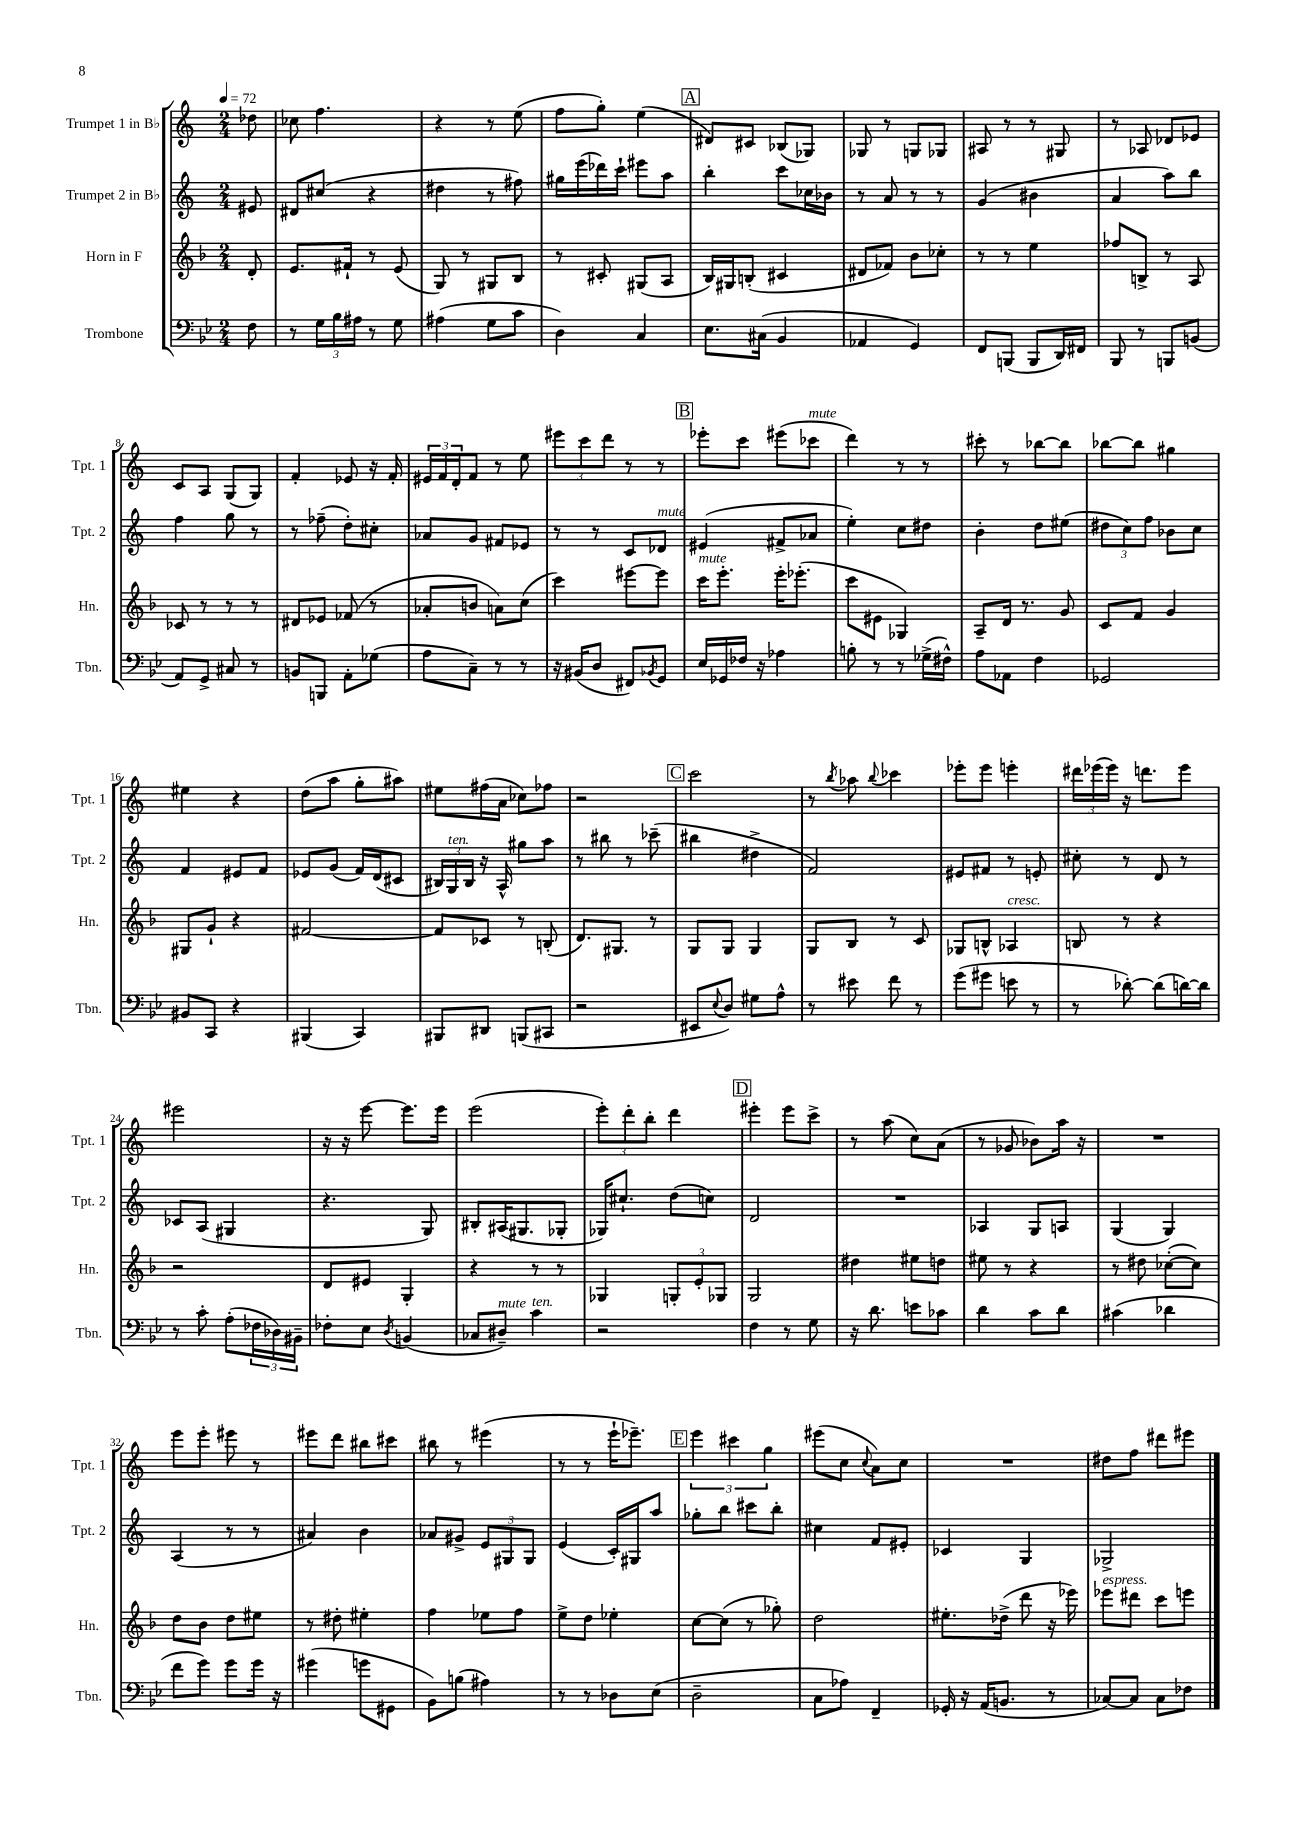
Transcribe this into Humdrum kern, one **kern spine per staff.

**kern	**kern	**kern	**kern
*staff4	*staff3	*staff2	*staff1
*clefF4	*clefG2	*clefG2	*clefG2
*k[b-e-]	*k[b-]	*k[]	*k[]
*M2/4	*M2/4	*M2/4	*M2/4
*MM72	*MM72	*MM72	*MM72
8F	8d'	8e#	8dd-
=	=	=	=
8r	8.e	8d#	8cc-
24G	.	(8cc#	4.ff
24B-	.	.	.
.	16f#`	.	.
24A#	.	.	.
8r	8r	4r	.
8G	(8e	.	.
=	=	=	=
(4A#	8G)	4dd#	4r
.	8r	.	.
8G	8G#	8r	8r
8c	8B-	8ff#)	(8ee
=	=	=	=
4D)	8r	16gg#	8ff
.	.	(16eee	.
.	8c#'	16ddd-)	8gg')
.	.	16ccc`	.
4C	(8G#	8eee#	(4ee
.	8A	8aa	.
=	=	=	=
8.E-	16B-)	4bb'	8d#)
.	16G#	.	.
.	(8B'	.	8c#
(16C#	.	.	.
4BB-	4c#	8ccc	(8B-
.	.	16cc-	8G-)
.	.	16b-	.
=	=	=	=
4AA-	8d#	8r	8G-
.	8f-)	8a	8r
4GG)	8b-	8r	8G
.	8cc-'	8r	8G-
=	=	=	=
8FF	8r	(4g	8A#
(8BBB	8r	.	8r
8BBB	4ee	4b#	8r
16DD)	.	.	8G#
16FF#	.	.	.
=	=	=	=
8BBB-	8ff-	4a	8r
8r	8B^	.	8A-
8BBB	8r	8aa)	8d-
(8BB	8A	8bb	8e-
=	=	=	=
8AA)	8c-	4ff	8c
8GG^	8r	.	8A
8C#	8r	8gg	(8G
8r	8r	8r	8G)
=	=	=	=
8BB	8d#	8r	4f'
8BBB	8e-	(8ff-~	.
8AA'	(8f-	8dd')	8e-
(8G-	8r	8cc#'	16r
.	.	.	16f'
=	=	=	=
8A	8a-'	8a-	24e#
.	.	.	24f
.	.	.	24d'
8C~)	8b	8g	8f
8r	8a)	8f#	8r
8r	(8cc	8e-	8ee
=	=	=	=
16r	4ccc)	8r	12eee#
(16BB#	.	.	.
.	.	.	12ccc
8D	.	8r	.
.	.	.	12ddd
8FF#)	[8eee#	8c	8r
8qBB-	.	.	.
8GG	8eee#]	8d-	8r
=	=	=	=
16E-	16ccc	(4e#	8eee-'
16GG-	8.eee'	.	.
16F-	.	.	8ccc
16r	.	.	.
4A-	16eee'	8f#^	(8eee#
.	(8.eee-'	.	.
.	.	8a-	8ccc-
=	=	=	=
8B'	8ccc	4ee')	4ddd)
8r	8e#	.	.
8r	4G-)	8cc	8r
(16G-^	.	8dd#	8r
16F#^^)	.	.	.
=	=	=	=
8A	8A~	4b'	8ccc#'
8AA-	16d	.	8r
.	8.r	.	.
4F	.	8dd	[8bb-
.	8g	(8ee#	8bb-]
=	=	=	=
2GG-	8c	12dd#	[8bb-
.	.	12cc)	.
.	8f	.	8bb-]
.	.	12ff	.
.	4g	8b-	4gg#
.	.	8cc	.
=	=	=	=
8BB#	8G#	4f	4ee#
8CC	8g`	.	.
4r	4r	8e#	4r
.	.	8f	.
=	=	=	=
(4BBB#	[2f#	8e-	(8dd
.	.	(8g	8aa
4CC)	.	16f)	8gg'
.	.	(16d	.
.	.	8c#	8aa#)
=	=	=	=
8BBB#	8f#]	24B#)	8ee#
.	.	24G	.
.	.	24B#	.
8DD#	8c-	16r	(16ff#
.	.	16A^^	16a
(8BBB	8r	8gg#	8cc-)
8CC#	(8B'	8aa	8ff-
=	=	=	=
2r	8.d)	8r	2r
.	.	8bb#	.
.	8.G#	.	.
.	.	8r	.
.	8r	(8ccc-~	.
=	=	=	=
8EE#	8G	4bb#	2ccc
8qqE-	.	.	.
8D)	8G	.	.
8G#	4G	4dd#^	.
8A^^	.	.	.
=	=	=	=
8r	8G	2f)	8r
.	.	.	8qbb
8e#	8B-	.	8aa-
.	.	.	8qqbb
8f	8r	.	4ccc-
8r	8c	.	.
=	=	=	=
(8g	8G-	8e#	8eee-'
8g#	8B^^	8f#	8eee-
8e	4A-	8r	4eee'
8r	.	8e'	.
=	=	=	=
8r	8B	8cc#'	24ddd#
.	.	.	(24eee-
.	.	.	24eee-)
[8d-')	8r	8r	16r
.	.	.	8.ddd
(8d-]	4r	8d	.
[16d)	.	8r	8eee-
16d]	.	.	.
=	=	=	=
8r	2r	8c-	2eee#
8c'	.	(8A	.
(8A'	.	4G#	.
24F-	.	.	.
24D-)	.	.	.
24BB#~	.	.	.
=	=	=	=
8F-'	8d	4.r	16r
.	.	.	16r
8E-	8e#	.	[8eee
8qD	.	.	.
(4BB	4G'	.	8.eee]
.	.	8G)	.
.	.	.	16eee
=	=	=	=
8C-	4r	8B#'	(2eee
8D#~)	.	(16A#	.
.	.	8.G#	.
4c	8r	.	.
.	8r	8G-'	.
=	=	=	=
2r	4G-	16G-)	12eee')
.	.	8.cc#`	.
.	.	.	12ddd'
.	.	.	12bb'
.	12G'	(8dd	4ddd
.	12e'	.	.
.	.	8cc)	.
.	12G-	.	.
=	=	=	=
4F	2G	2d	4eee#'
8r	.	.	8eee#
8G	.	.	8ccc^
=	=	=	=
16r	4dd#	2r	8r
8.d	.	.	.
.	.	.	(8aa
8e	8ee#	.	8cc)
8c-	8dd	.	(8a
=	=	=	=
4d	8ee#	4A-	8r
.	8r	.	8g-
8c	4r	8G	8b-)
8d	.	8A	16aa
.	.	.	16r
=	=	=	=
(4c#	8r	(4G	2r
.	8dd#	.	.
4d-	([8cc-'	4G)	.
.	8cc-])	.	.
=	=	=	=
8f	8dd	(4A	8eee
8g)	8b-	.	8eee'
8g	8dd	8r	8eee#
16g	8ee#	8r	8r
16r	.	.	.
=	=	=	=
(4g#	8r	4a#)	8eee#
.	8dd#'	.	8ddd
8g	4ee#'	4b	8bb#
8GG#	.	.	8ccc#
=	=	=	=
8BB-)	4ff	8a-	8bb#
(8B	.	8g#^	8r
4A#)	8ee-	12e	(4eee#
.	.	12G#	.
.	8ff	.	.
.	.	12G#	.
=	=	=	=
8r	8ee^	(4e	8r
8r	8dd	.	8r
8D-	4ee-'	16c')	16eee`
.	.	16G#	8.eee-~)
(8E-	.	8aa	.
=	=	=	=
2D~	[8cc	8gg-'	6eee
.	(8cc]	8bb	.
.	.	.	6ccc#
.	8r	8ccc#	.
.	.	.	6gg
.	8gg-')	8bb'	.
=	=	=	=
8C	2dd	4cc#	(8eee#
8A-)	.	.	8cc
.	.	.	8qqcc
4FF~	.	8f	8a)
.	.	8e#'	8cc
=	=	=	=
16GG-'	8.ee#'	4c-	2r
16r	.	.	.
(16AA	.	.	.
8.BB	(16dd-^	.	.
.	8ddd	4G	.
8r	16r	.	.
.	16eee-)	.	.
=	=	=	=
[8C-)	8eee-	2G-^	8dd#
8C-]	8ddd#	.	8ff
8C-	8ccc	.	8ddd#
8F-	8eee	.	8eee#
==	==	==	==
*-	*-	*-	*-
